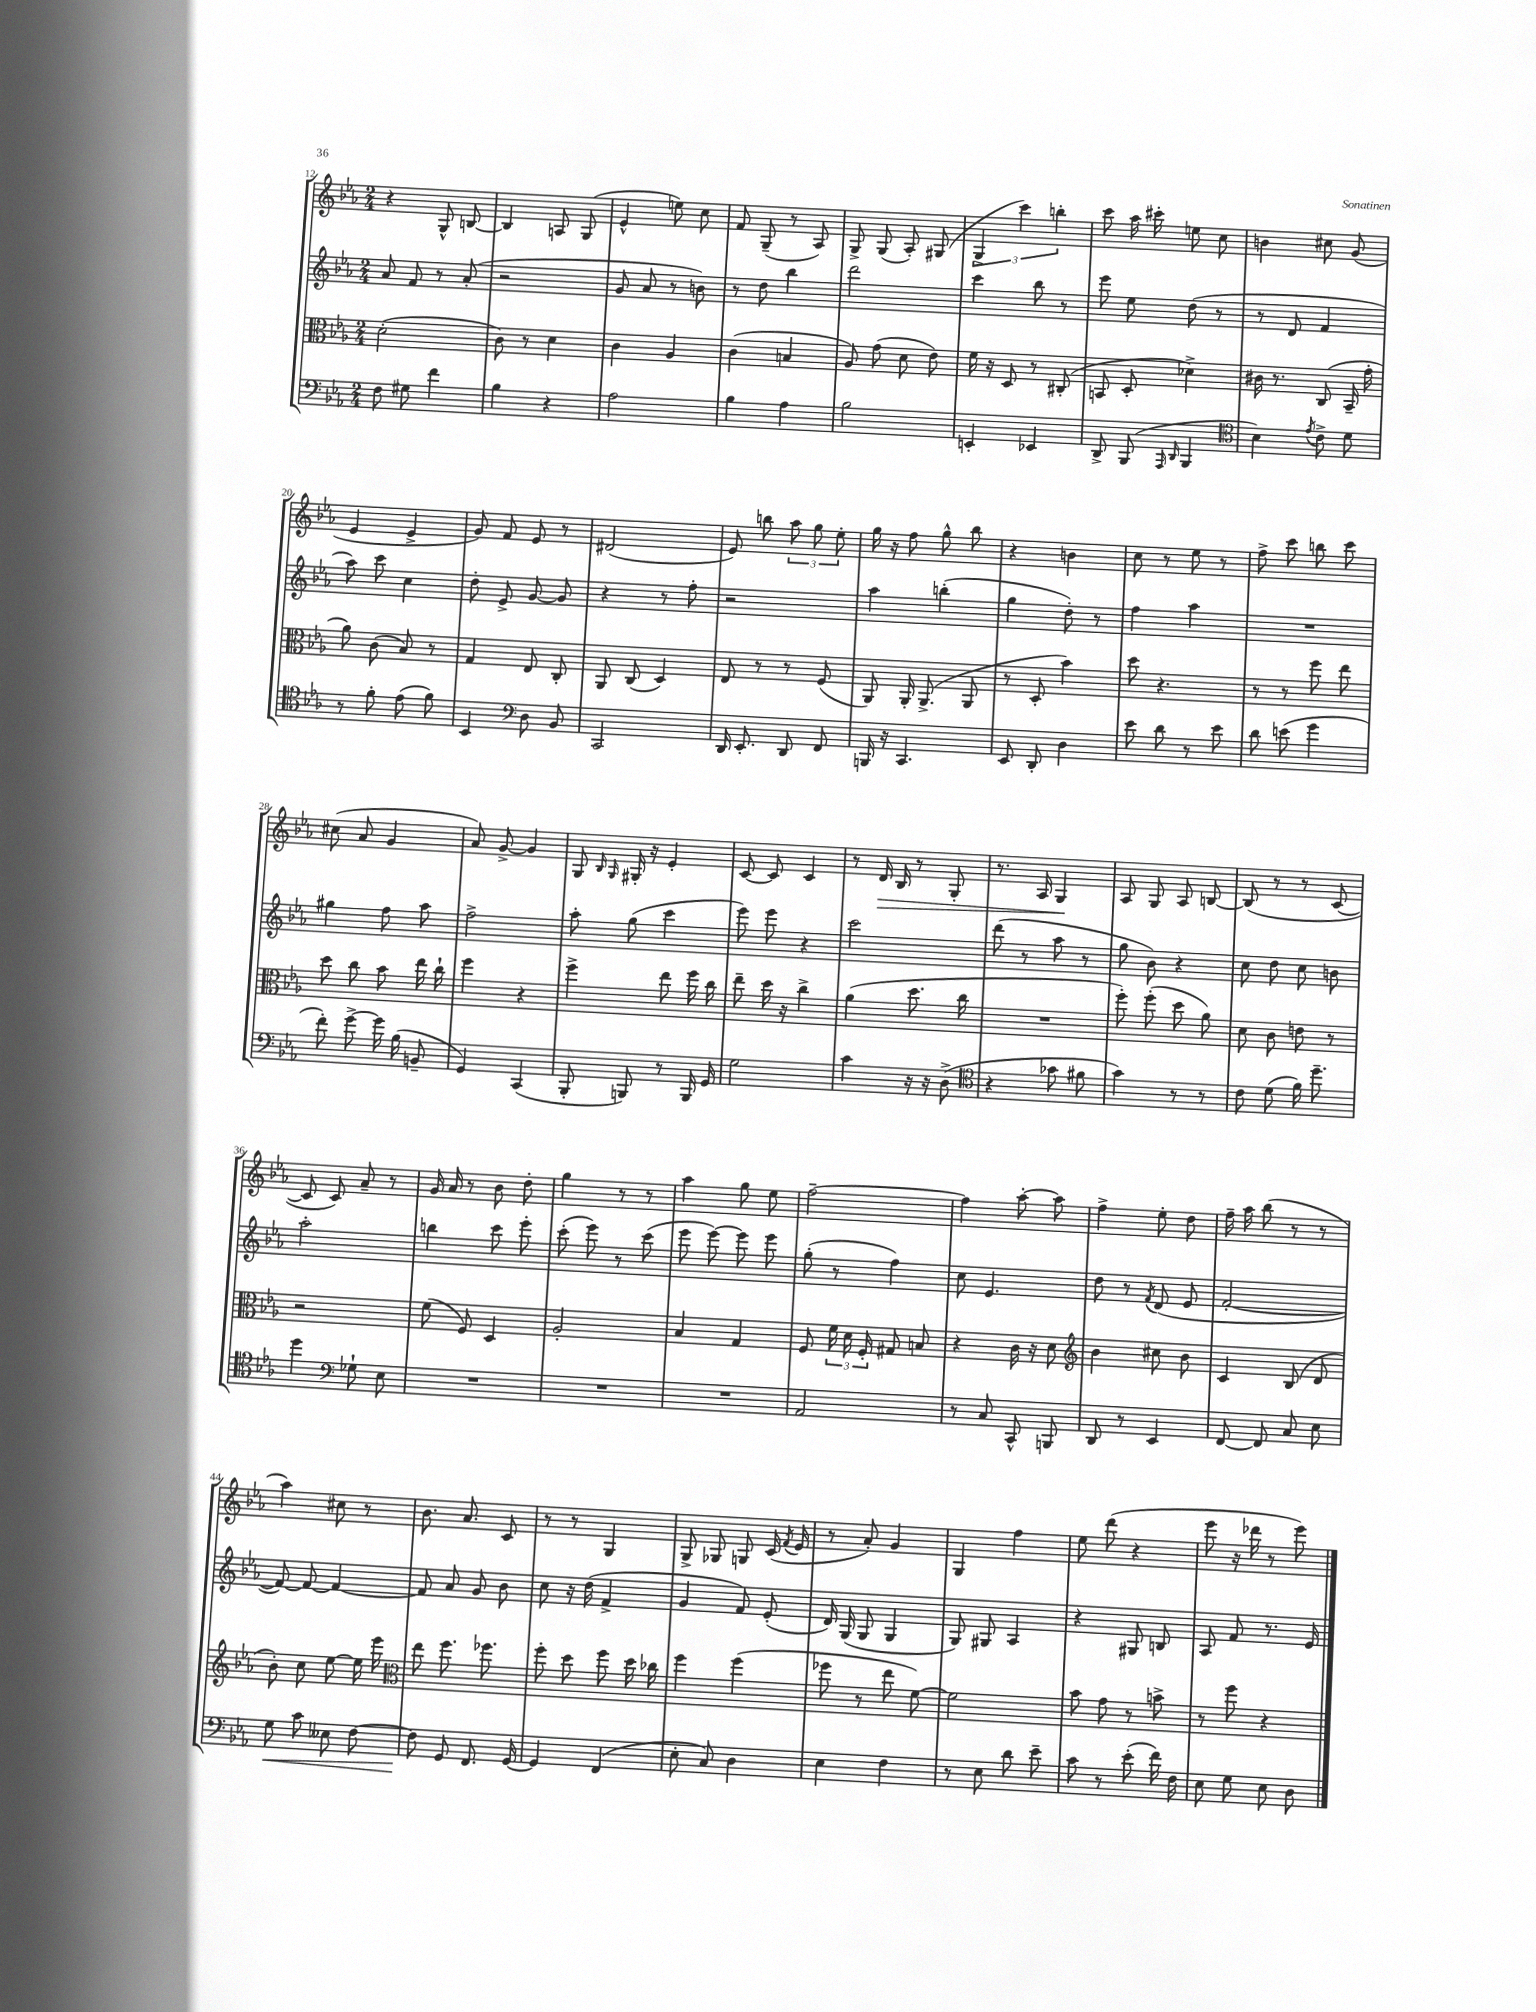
<<
\new StaffGroup <<
\new Staff = "s0" {
    \clef treble \key ees \major \numericTimeSignature \time 2/4
    \autoBeamOff r4 g8-^ b8~ |
    b4 a8 g8( |
    ees'4-^ e''8) c''8 |
    f'8 g8--( r8 aes8) |
    g8-> g8( aes8-.) gis8( |
    \tuplet 3/2 { g4-> c'''4) b''4-. } |
    c'''8 aes''16 cis'''16-. e''8 c''8 |
    b'4 cis''8 g'8( |
    ees'4 ees'4-> |
    g'8) f'8 ees'8 r8 |
    dis'2( |
    ees'8) b''8 \tuplet 3/2 { aes''8 g''8 ees''8-. } |
    g''16 r16 f''8 g''8-^ bes''8 |
    r4 b'4 |
    c''8 r8 ees''8 r8 |
    f''8-> c'''8 b''8 c'''8 |
    cis''8( aes'8 g'4 |
    aes'8) g'8~-> g'4 |
    g8 \grace { bes16 g16 } gis16-. r16 ees'4-. |
    c'8~ c'8 c'4 |
    r8 d'16\> bes16 r8 g8-. |
    r8. aes16 g4\! |
    aes8 g8 aes8 b8~ |
    b8( r8 r8 c'8~ |
    c'8 c'8) aes'8-- r8 |
    g'16 aes'16 r8 bes'8 d''8-. |
    g''4 r8 r8 |
    aes''4 g''8 ees''8 |
    f''2~-- |
    f''4 aes''8~-. aes''8 |
    f''4-> ees''8-. d''8 |
    f''16-- aes''16 bes''8( r8 r8 |
    aes''4) cis''8 r8 |
    bes'8. aes'8. c'8 |
    r8 r8 g4 |
    g8-> ges8 g8 c'16( \acciaccatura { f'8 } ees'16 |
    r8 aes'8-.) g'4 |
    g4 f''4 |
    ees''8 d'''8( r4 |
    ees'''8 r16 des'''16 r8 ees'''8) \bar "|." |
}
\new Staff = "s1" {
    \clef treble \key ees \major \numericTimeSignature \time 2/4
    \autoBeamOff aes'8 f'8 r8 aes'8-.( |
    r2 |
    g'8 aes'8 r8 b'8) |
    r8 d''8 bes''4 |
    d'''2 |
    c'''4 bes''8 r8 |
    ees'''8 ees''8 d''8( r8 |
    r8 d'8 f'4 |
    aes''8) c'''8 c''4 |
    d''8-. ees'8-> g'8~ g'8 |
    r4 r8 f''8-. |
    r2 |
    aes''4 b''4-.( |
    g''4 d''8-.) r8 |
    f''4 aes''4 |
    R2 |
    gis''4 f''8 aes''8 |
    f''2-> |
    aes''8-. g''8( c'''4 |
    ees'''8) ees'''8 r4 |
    c'''2 |
    d'''8( r8 aes''8 r8 |
    g''8 bes'8) r4 |
    c''8 d''8 c''8 b'8 |
    aes''2-. |
    b''4 c'''8 ees'''8-. |
    c'''8-.( ees'''8) r8 c'''8( |
    ees'''8 ees'''8~) ees'''8 ees'''8 |
    g''8-.( r8 f''4) |
    c''8 ees'4. |
    d''8 r8 \acciaccatura { f'8 } d'8( ees'8 |
    f'2~-. |
    f'8~) f'8~ f'4~ |
    f'8 aes'8 g'8 bes'8 |
    c''8 r16 d''16( f'4-> |
    g'4 f'8) ees'8-.( |
    d'16) g16( g8 g4 |
    g8) gis8 aes4 |
    r4 gis8 b8 |
    aes8 f'8 r8. ees'16 \bar "|." |
}
\new Staff = "s2" {
    \clef alto \key ees \major \numericTimeSignature \time 2/4
    \autoBeamOff d'2-.( |
    c'8) r8 d'4 |
    c'4 aes4 |
    c'4( b4 |
    aes8) g'8( d'8 ees'8) |
    f'16 r16 d8 r8 cis8-.( |
    b,8 d8-. des'4->) |
    cis'16 r8. c8( bes,16-- g'16-. |
    aes'8) c'8( bes8) r8 |
    g4 ees8 c8-. |
    aes,8 c8( d4) |
    ees8 r8 r8 f8( |
    aes,8) aes,16-. aes,8.->( aes,8 |
    r8 d8-. bes'4) |
    d''8 r4. |
    r8 r8 f''8 ees''8 |
    d''8 c''8 bes'8 ees''16 c''16-! |
    f''4 r4 |
    f''4-> ees''8 f''16 c''16 |
    ees''8-- d''16 r16 c''4-> |
    aes'4( d''8. c''16 |
    R2 |
    f''8-.) f''8-.( d''8 aes'8) |
    d'8 c'8 e'8 r8 |
    r2 |
    f'8( f8) d4 |
    aes2-. |
    bes4 g4 |
    f8 \tuplet 3/2 { f'16 d'16 f16-. } gis8 b8 |
    r4 c'16 r16 d'8 |
    \clef treble bes'4 cis''8 bes'8 |
    c'4 bes8( d'8 |
    bes'8-.) c''8 ees''8~ ees''16 ees'''16 |
    \clef alto ees''8 f''8. fes''8. |
    f''8-. d''8 f''8 d''16 ces''16 |
    f''4 f''4( |
    fes''8 r8 ees''8 f'8~) |
    f'2 |
    bes'8 g'8 r8 b'8-> |
    r8 f''8 r4 \bar "|." |
}
\new Staff = "s3" {
    \clef bass \key ees \major \numericTimeSignature \time 2/4
    \autoBeamOff f8 gis8 f'4 |
    bes4 r4 |
    aes2 |
    bes4 aes4 |
    bes2 |
    e,4-. ees,4 |
    d,8-> bes,,8( \grace { aes,,16 d,16 } bes,,4 |
    \clef tenor bes4) \acciaccatura { ees'8 } c'8-> d'8 |
    r8 f'8-. ees'8( f'8) |
    bes,4 \clef bass d8 bes,8 |
    c,2 |
    d,16 ees,8.-. d,8 f,8 |
    b,,16 r16 c,4. |
    ees,8 d,8-. d4 |
    ees'8 d'8 r8 ees'8 |
    d'8 e'8( g'4 |
    f'8-.) g'8~-> g'16 bes16( b,8-- |
    g,4) c,4( |
    bes,,8-. b,,8) r8 b,,16 g,16 |
    g2 |
    c'4 r16 r16 d8->( |
    \clef tenor r4 ges'8 fis'8 |
    g'4) r8 r8 |
    c'8 d'8( f'16) d''8.-- |
    d''4 \clef bass ges8-! ees8 |
    R2 |
    R2 |
    R2 |
    aes,2 |
    r8 c8 c,8-^ b,,8 |
    d,8 r8 ees,4 |
    f,8~ f,8 c8 ees8 |
    g8\< c'8 eeses8 f8~ |
    f8\! g,8 f,8. g,16~ |
    g,4 f,4( |
    ees8-. c8) d4 |
    ees4 f4 |
    r8 ees8 d'8 ees'8-- |
    c'8 r8 ees'8-.( f'16) f16 |
    ees8 g8 ees8 d8 \bar "|." |
}
>>
>>
\layout { \context { \Score currentBarNumber = #12 } }
